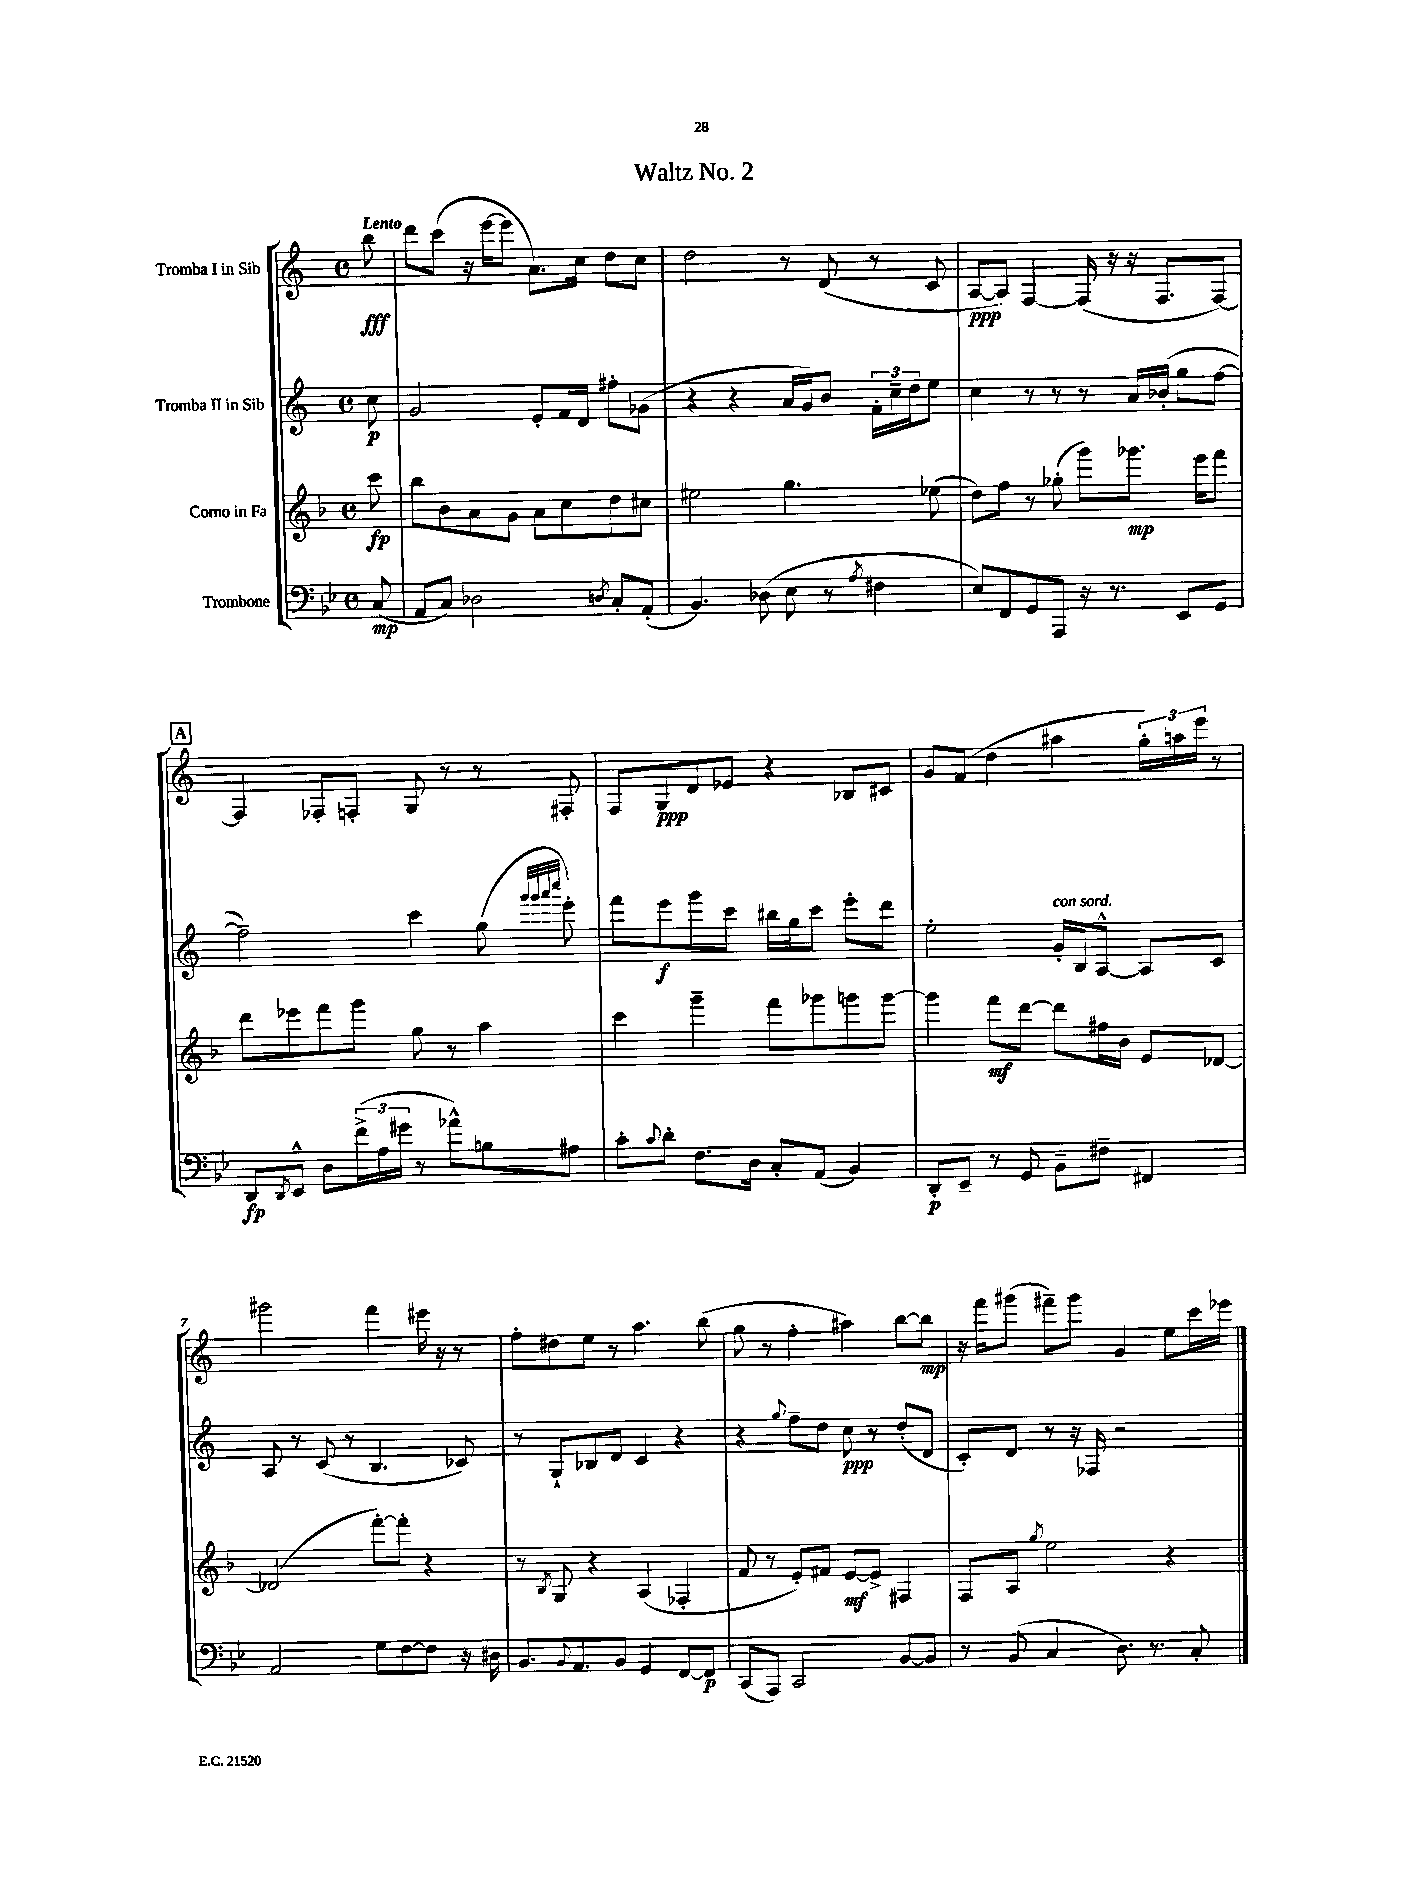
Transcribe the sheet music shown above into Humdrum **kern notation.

**kern	**dynam	**kern	**dynam	**kern	**dynam	**kern	**dynam
*part4	*part4	*part3	*part3	*part2	*part2	*part1	*part1
*staff4	*staff4	*staff3	*staff3	*staff2	*staff2	*staff1	*staff1
*I"Trombone	*	*I"Corno in Fa	*	*I"Tromba II in Sib	*	*I"Tromba I in Sib	*
*clefF4	*	*clefG2	*	*clefG2	*	*clefG2	*
*k[b-e-]	*	*k[b-]	*	*k[]	*	*k[]	*
*M4/4	*	*M4/4	*	*M4/4	*	*M4/4	*
*met(c)	*	*met(c)	*	*met(c)	*	*met(c)	*
=	=	=	=	=	=	=	=
!	!	!	!	!	!	!LO:TX:a:B:t=Lento	!
(8C/	mp	8ccc\	fp	8cc\	p	8bb\	fff
=1	=1	=1	=1	=1	=1	=1	=1
8AA/L	.	8bb-\L	.	2g/	.	8ddd\L	.
8C/J)	.	8b-\	.	.	.	(8ccc\J	.
2D-X\	.	8a\	.	.	.	16r	.
.	.	.	.	.	.	[16eee\KL	.
.	.	8g\J	.	.	.	8eee\J]	.
.	.	8a\L	.	8e'/L	.	8.a\L)	.
.	.	8cc\	.	16f/L	.	.	.
.	.	.	.	16d/JJ	.	16cc\Jk	.
8qDn/	.	.	.	.	.	.	.
8C'/L	.	8dd\	.	8ff#X'\L	.	8dd\L	.
(8AA'/J	.	8cc#X\J	.	(8g-X\J	.	8cc\J	.
=2	=2	=2	=2	=2	=2	=2	=2
4.BB-/)	.	2ee#X\	.	4r	.	2dd\	.
.	.	.	.	4r	.	.	.
(8D-X\	.	.	.	.	.	.	.
8E-\	.	4.gg\	.	16a/LL	.	8r	.
.	.	.	.	16g/J)	.	.	.
8r	.	.	.	8b/J	.	(8d/	.
8qA/	.	.	.	.	.	.	.
4F#X\	.	.	.	24f'\LL	.	8r	.
.	.	.	.	24cc~\	.	.	.
.	.	.	.	24dd\J	.	.	.
.	.	(8ee-X\	.	8ee\J	.	8c/	.
=3	=3	=3	=3	=3	=3	=3	=3
8E-/L)	.	8dd\L)	.	4cc\	.	[8A/L	ppp
8FF/	.	8ff\J	.	.	.	8A/J])	.
8GG/	.	8r	.	8r	.	[4F/	.
8AAA/J	.	(8gg-X'\	.	8r	.	.	.
16r	.	8ggg\L)	.	8r	.	(16F/]	.
8.r	.	.	.	.	.	16r	.
.	.	8.ggg-X\J	mp	16a/LL	.	16r	.
.	.	.	.	(16b-X'/JJ	.	8.F/L	.
8EE-/L	.	.	.	8gg\L	.	.	.
.	.	16eee\KL	.	.	.	.	.
8GG/J	.	8fff\J	.	[8ff\J	.	[8F/J)	.
!!LO:LB:g=z
!!LO:REH:place=s1:t=A
=4	=4	=4	=4	=4	=4	=4	=4
8DD/L	fp	8ddd\L	.	2ff~\])	.	4F/]	.
8qDD/	.	.	.	.	.	.	.
8EE-^^/J	.	8eee-X\	.	.	.	.	.
8D\L	.	8fff\	.	.	.	8F-X'/L	.
(24f^\L	.	8ggg\J	.	.	.	8Fn'/J	.
24A\	.	.	.	.	.	.	.
24g#X\JJ	.	.	.	.	.	.	.
8r	.	8gg\	.	4ccc\	.	8G/	.
8a-X^^\L)	.	8r	.	.	.	8r	.
8Bn\	.	4aa\	.	(8gg\	.	8r	.
.	.	.	.	32qqggg/LLL	.	.	.
.	.	.	.	32qqggg/	.	.	.
.	.	.	.	32qqaaa/	.	.	.
.	.	.	.	32qqcccc/JJJ	.	.	.
8A#X\J	.	.	.	8eee'\)	.	8F#X'/	.
=5	=5	=5	=5	=5	=5	=5	=5
8c'\L	.	4ccc\	.	8fff\L	.	8F/L	.
8qqc/	.	.	.	.	.	.	.
8d'\J	.	.	.	8eee\	f	8G/	ppp
8.F\L	.	4ggg~\	.	8ggg\	.	8d/	.
.	.	.	.	8ccc\J	.	8e-X/J	.
16D\Jk	.	.	.	.	.	.	.
8C'/L	.	8fff\L	.	16bb#X\LL	.	4r	.
.	.	.	.	16gg\J	.	.	.
(8AA/J	.	8ggg-X\	.	8ccc\J	.	.	.
4BB-/)	.	8gggn\	.	8eee'\L	.	8B-X/L	.
.	.	[8ggg\J	.	8ddd\J	.	8c#X/J	.
=6	=6	=6	=6	=6	=6	=6	=6
8DD'/L	p	4ggg\]	.	2ee'\	.	8g/L	.
8EE-~/J	.	.	.	.	.	(8f/J	.
8r	.	8fff\L	mf	.	.	4dd\	.
8GG/	.	[8ddd\J	.	.	.	.	.
!	!	!	!	!LO:TX:a:i:t=con sord.	!	!	!
8BB-~\L	.	8ddd\L]	.	16g'/LL	.	4aa#X\	.
.	.	.	.	16B/J	.	.	.
8F#X~\J	.	16ff#X\L	.	[8A^^/J	.	.	.
.	.	16b-\JJ	.	.	.	.	.
4FF#X/	.	8e/L	.	8A/L]	.	24gg'\LL)	.
.	.	.	.	.	.	24aan\	.
.	.	.	.	.	.	24eee\JJ	.
.	.	[8d-X/J	.	8c/J	.	8r	.
!!LO:LB:g=z
=7	=7	=7	=7	=7	=7	=7	=7
2AA/	.	(2d-X/]	.	8A/	.	2ggg#X\	.
.	.	.	.	8r	.	.	.
.	.	.	.	(8c/	.	.	.
.	.	.	.	8r	.	.	.
8G\L	.	[8fff'\L)	.	4.B/	.	4fff\	.
[8F\	.	8fff'\J]	.	.	.	.	.
8F\J]	.	4r	.	.	.	16eee#X\	.
.	.	.	.	.	.	16r	.
16r	.	.	.	8c-X/)	.	8r	.
16D#X\	.	.	.	.	.	.	.
=8	=8	=8	=8	=8	=8	=8	=8
8.BB-/L	.	8r	.	8r	.	8ff'\L	.
.	.	8qB-/	.	.	.	.	.
.	.	8G/	.	8G`/L	.	8dd#X\	.
8qqBB-/	.	.	.	.	.	.	.
8.AA/	.	.	.	.	.	.	.
.	.	4r	.	8B-X/	.	8ee\J	.
8BB-/J	.	.	.	8d/J	.	8r	.
4GG/	.	(4A/	.	4c/	.	4.aa\	.
[8FF/L	.	4F-X'/	.	4r	.	.	.
8FF/J]	p	.	.	.	.	(8bb\	.
=9	=9	=9	=9	=9	=9	=9	=9
(8CC/L	.	8f/	.	4r	.	8gg\	.
8AAA/J)	.	8r	.	.	.	8r	.
.	.	.	.	8qqgg/	.	.	.
2CC/	.	8e'/L)	.	8ff~\L	.	4ff'\	.
.	.	8f#X/J	.	8dd\J	.	.	.
.	.	[8e/L	mf	8cc\	ppp	4aa#X\)	.
.	.	8e^/J]	.	8r	.	.	.
[8BB-/L	.	4F#X/	.	(8dd'/L	.	[8bb\L	.
8BB-/J]	.	.	.	8d/J	.	8bb\J]	mp
=10	=10	=10	=10	=10	=10	=10	=10
8r	.	8F/L	.	8c'/L)	.	16r	.
.	.	.	.	.	.	16fff\KL	.
(8BB-/	.	8A/J	.	8d/J	.	(8ggg#X\J	.
.	.	8qgg/	.	.	.	.	.
4C/	.	2ee\	.	8r	.	8fff#X~\L)	.
.	.	.	.	16r	.	8ggg#\J	.
.	.	.	.	16F-X/	.	.	.
8.D\)	.	.	.	2r	.	4g/	.
8.r	.	.	.	.	.	.	.
.	.	4r	.	.	.	8ee\L	.
8C'/	.	.	.	.	.	16ccc\L	.
.	.	.	.	.	.	16eee-X\JJ	.
==	==	==	==	==	==	==	==
*-	*-	*-	*-	*-	*-	*-	*-
